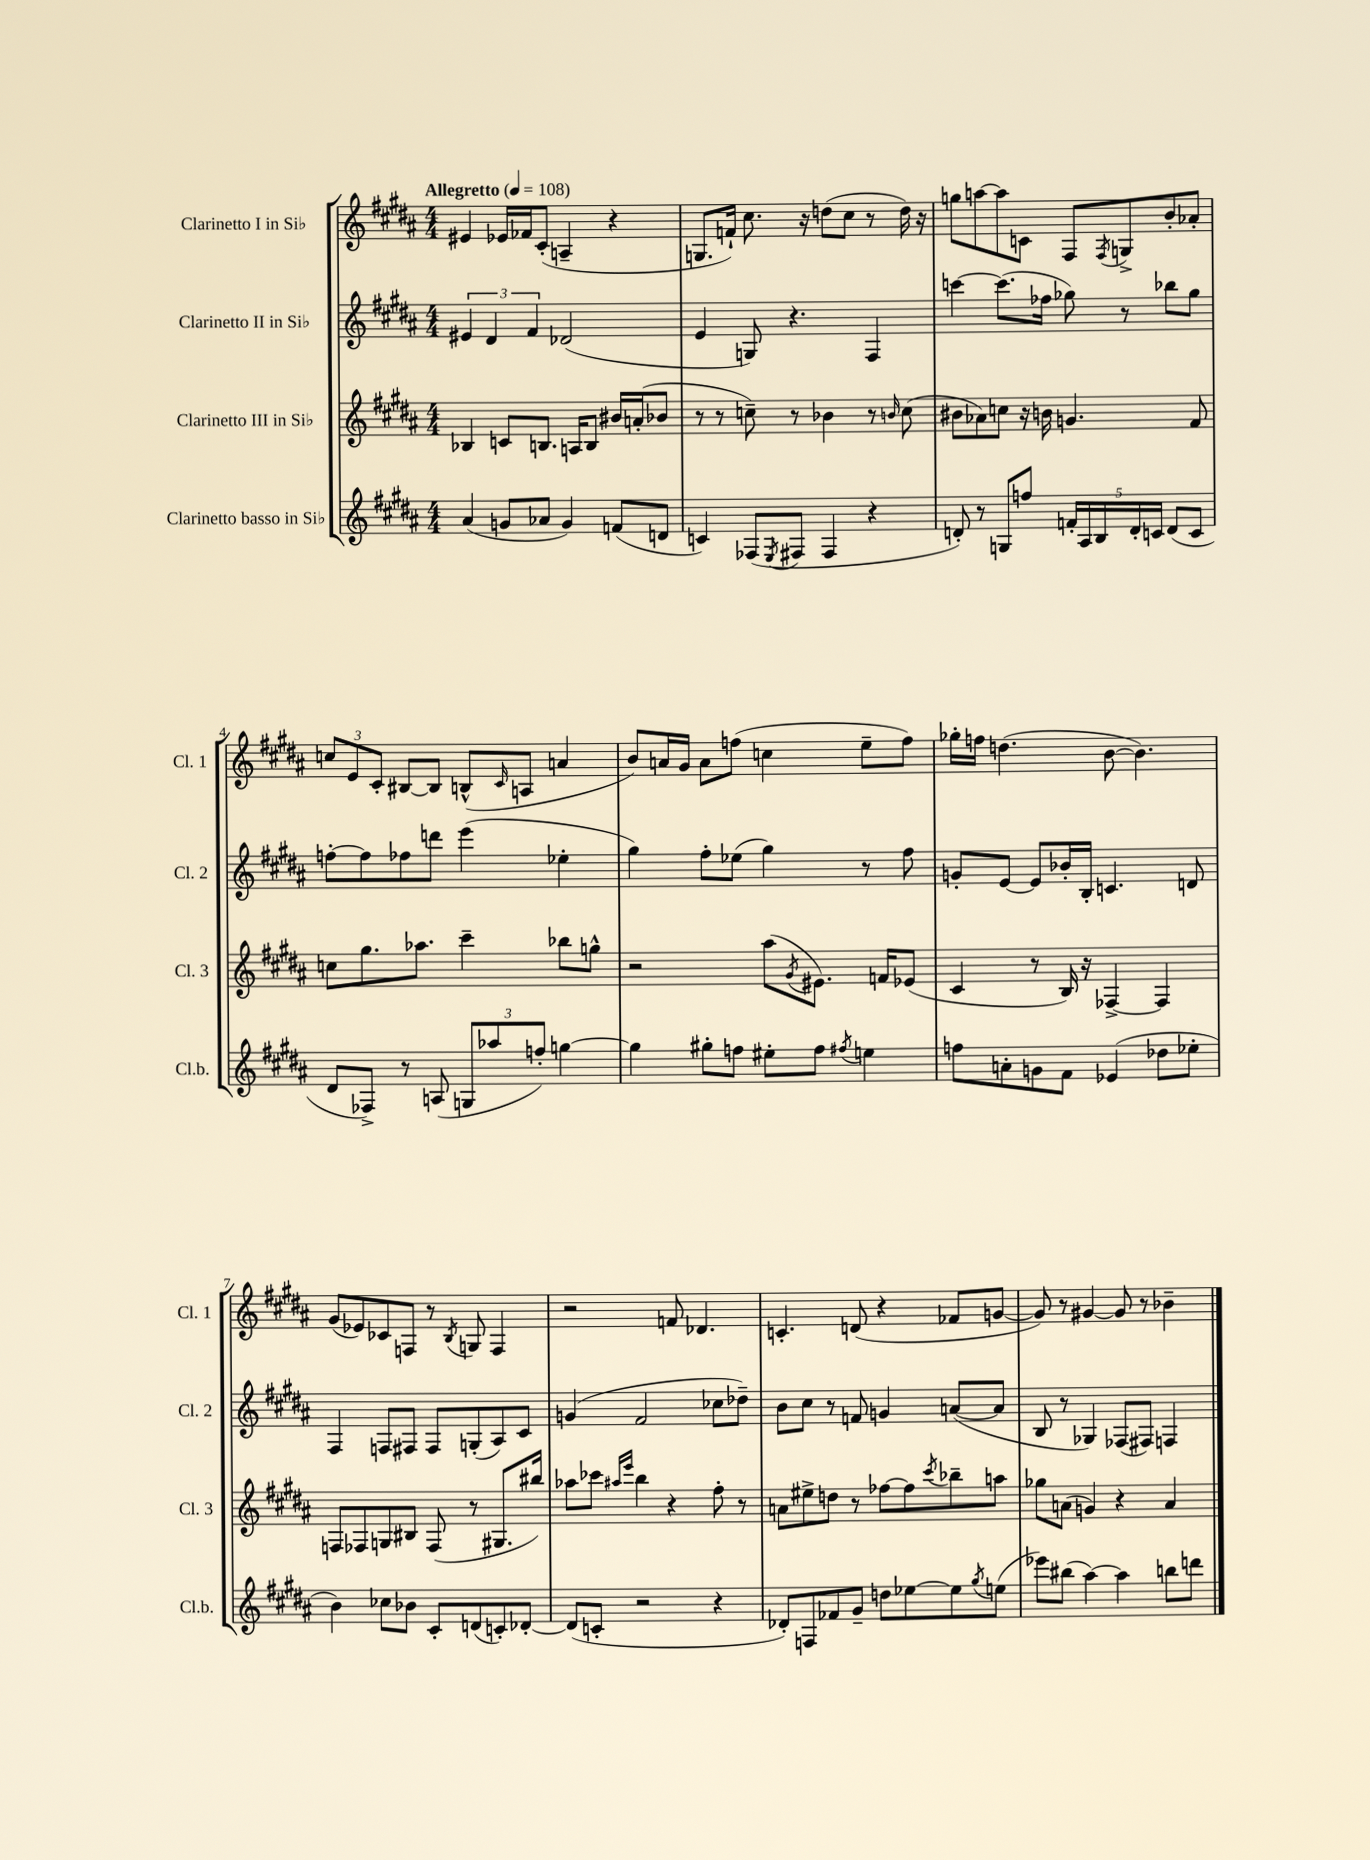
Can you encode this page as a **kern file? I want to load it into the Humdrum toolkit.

**kern	**kern	**kern	**kern
*staff4	*staff3	*staff2	*staff1
*clefG2	*clefG2	*clefG2	*clefG2
*k[f#c#g#d#a#]	*k[f#c#g#d#a#]	*k[f#c#g#d#a#]	*k[f#c#g#d#a#]
*M4/4	*M4/4	*M4/4	*M4/4
*MM108	*MM108	*MM108	*MM108
(4a#	4B-	6e#	4e#
.	.	6d#	.
8g	8c	.	16e-
.	.	.	16f-
.	.	6f#	.
8a-	8.B	.	(8c#'
4g)	.	(2d-	4A~
.	16A	.	.
.	8B	.	.
(8f	16b#	.	4r
.	(16a'	.	.
8d	8b-	.	.
=	=	=	=
4c)	8r	4e	8.G
.	8r	.	.
.	.	.	16f`)
(8F-	8cc~)	8G)	8.cc#
8qE	.	.	.
8F#	8r	4.r	.
.	.	.	16r
4F#	4b-	.	(8dd
.	.	.	8cc#
4r	8r	4F#	8r
.	16qqb	.	.
.	(8cc	.	16dd)
.	.	.	16r
=	=	=	=
8d')	8b#	[4ccc	8gg
8r	8a-)	.	[8aa
8G	8cc	(8.ccc]	8aa]
8ff	16r	.	8c
.	16b	16ff-	.
20f'	4.g	8gg-)	8F#
20A#	.	.	.
20B	.	.	.
.	.	.	8qF#
.	.	8r	8G^
20d'	.	.	.
20c	.	.	.
(8d	.	8bb-	8b'
8c	8f#	8gg-	8a-'
=	=	=	=
8d#	8cc	[8ff'	12cc
.	.	.	12e
8F-^)	8.gg#	8ff]	.
.	.	.	12c#'
8r	.	8ff-	[8B#
.	8.aa-	.	.
(8A	.	8ddd	8B#]
12G	4ccc#~	(4eee	(8B^^
12aa-	.	.	.
.	.	.	16qqc#
.	.	.	8A
12ff')	.	.	.
[4gg	8bb-	4ee-'	4a
.	8gg^^	.	.
=	=	=	=
4gg]	2r	4gg#)	8b)
.	.	.	16a
.	.	.	16g#
8gg#'	.	8ff#'	8a
8ff	.	(8ee-	(8ff
8ee#'	(8aa#	4gg#)	4cc
.	8qg#	.	.
8ff	8.e#)	.	.
8qff#	.	.	.
4ee	.	8r	8ee~
.	16f	.	.
.	(8e-	8ff#	8ff)
=	=	=	=
8ff	4c#	8g'	16gg-'
.	.	.	16ff
8a'	.	[8e	(4.dd
8g	8r	8e]	.
8f#	16B)	16b-'	.
.	16r	16B'	.
(4e-	[4F-^	4.c	[8b
.	.	.	4.b])
8dd-	4F-]	.	.
8ee-'	.	8d	.
=	=	=	=
4b)	8F	4F#	(8g#
.	8F-	.	8e-)
8cc-	8G	8F	8c-
8b-	8B#	8F#	8F
8c#'	(8F-	8F#	8r
.	.	.	8qB
(8d	8r	(8G'	8G
8c')	8.G#	8A#)	4F
[8d-'	.	8c#	.
.	16bb#)	.	.
=	=	=	=
(8d-]	8aa-	(4g	2r
8c'	8ccc-	.	.
.	16qqaa#	.	.
.	16qqeee	.	.
2r	4bb	2f#	.
.	4r	.	8f
.	.	.	4.d-
4r	8ff#'	8cc-	.
.	8r	8dd-~)	.
=	=	=	=
8d-')	8a	8b	4.c'
8F	8ee#^	8cc#	.
8f-	8dd	8r	.
8g#~	8r	8f	(8d
8dd	[8ff-	4g	4r
[8ee-	8ff-]	.	.
.	8qccc#	.	.
8ee-]	8bb-~	([8a	8f-
8qgg#	.	.	.
(8ee	8aa	8a]	[8g
=	=	=	=
8eee-)	8gg-	8B	8g])
(8bb#	(8a	8r	8r
[4aa#)	4g)	4G-)	[4g#
4aa#]	4r	(8F-	8g#]
.	.	8F#)	8r
8bb	4a	4F	4b-~
8ddd	.	.	.
==	==	==	==
*-	*-	*-	*-
